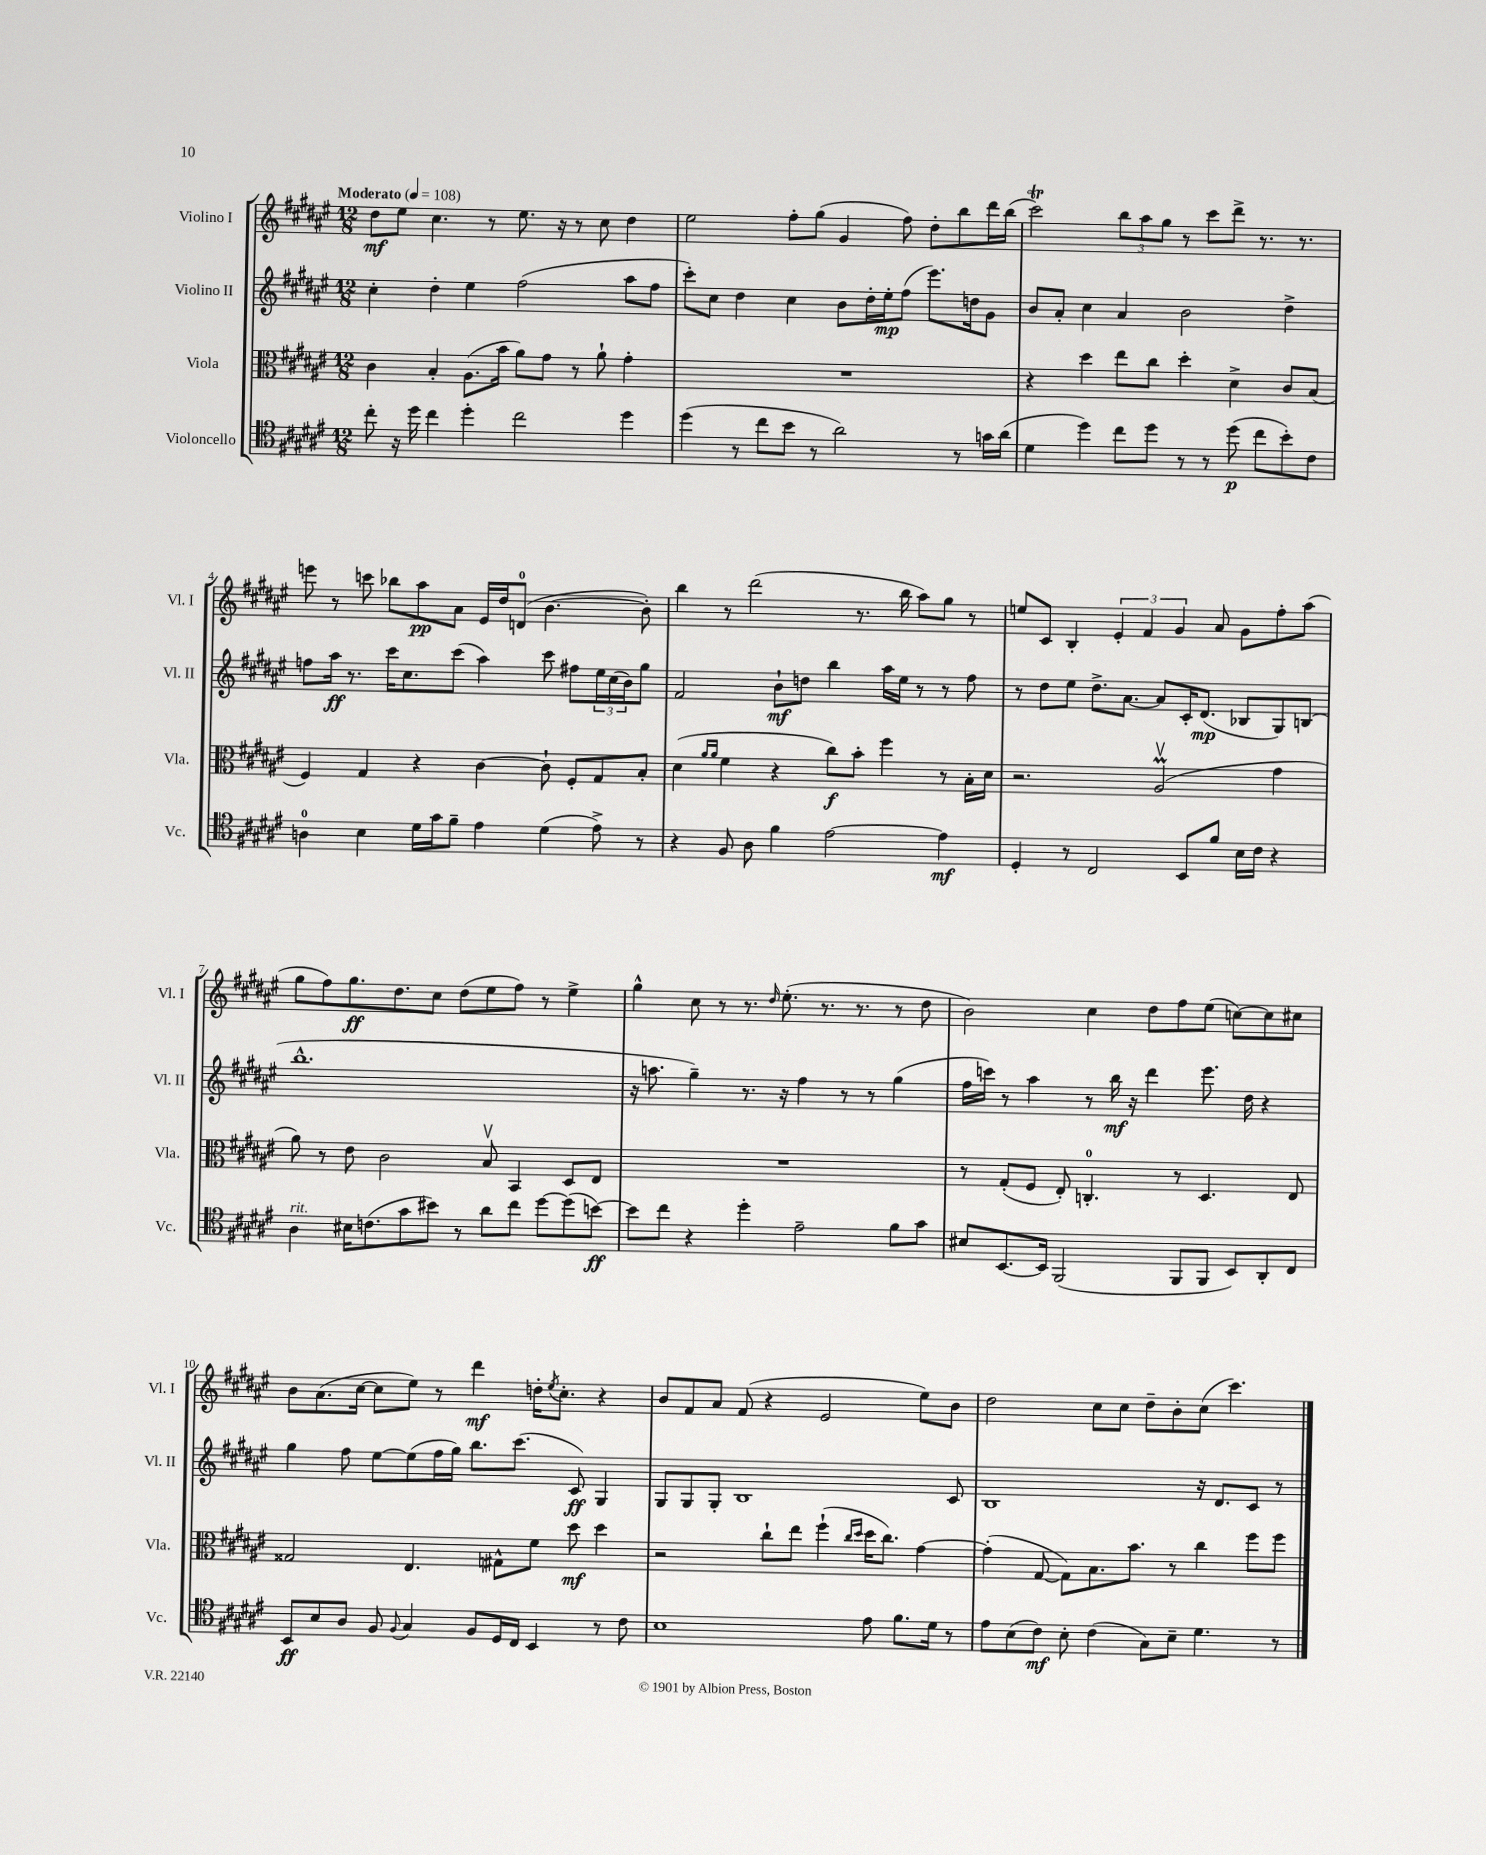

**kern	**dynam	**kern	**dynam	**kern	**dynam	**kern	**dynam
*part4	*part4	*part3	*part3	*part2	*part2	*part1	*part1
*staff4	*staff4	*staff3	*staff3	*staff2	*staff2	*staff1	*staff1
*I"Violoncello	*	*I"Viola	*	*I"Violino II	*	*I"Violino I	*
*I'Vc.	*	*I'Vla.	*	*I'Vl. II	*	*I'Vl. I	*
*clefC4	*	*clefC3	*	*clefG2	*	*clefG2	*
*k[f#c#g#d#a#e#]	*	*k[f#c#g#d#a#e#]	*	*k[f#c#g#d#a#e#]	*	*k[f#c#g#d#a#e#]	*
*M12/8	*	*M12/8	*	*M12/8	*	*M12/8	*
*MM108	*	*MM108	*	*MM108	*	*MM108	*
=1	=1	=1	=1	=1	=1	=1	=1
!	!	!	!	!	!	!LO:TX:a:B:t=Moderato	!
8cc#'\	.	4c#\	.	4cc#'\	.	8dd#\L	mf
16r	.	.	.	.	.	8ee#\J	.
16dd#\	.	.	.	.	.	.	.
4cc#\	.	4B'/	.	4dd#'\	.	4.cc#\	.
4dd#'\	.	(8.A#\L	.	4ee#\	.	.	.
.	.	.	.	.	.	8r	.
.	.	16b\Jk	.	.	.	.	.
2cc#\	.	8a#\L)	.	(2ff#\	.	8.ee#\	.
.	.	8g#\J	.	.	.	.	.
.	.	.	.	.	.	16r	.
.	.	8r	.	.	.	8r	.
.	.	8a#`\	.	.	.	8cc#\	.
4dd#\	.	4g#'\	.	8aa#\L	.	4dd#\	.
.	.	.	.	8ff#\J	.	.	.
=2	=2	=2	=2	=2	=2	=2	=2
(4dd#\	.	1.r	.	8ccc#'\L)	.	2ee#\	.
.	.	.	.	8cc#\J	.	.	.
8r	.	.	.	4dd#\	.	.	.
8cc#\L	.	.	.	.	.	.	.
8b\J	.	.	.	4cc#\	.	8ff#'\L	.
8r	.	.	.	.	.	(8gg#\J	.
2a#\)	.	.	.	8b\L	.	4g#/	.
.	.	.	.	16dd#'\L	.	.	.
.	.	.	.	16ee#'\J	mp	.	.
.	.	.	.	(8ff#\J	.	8ff#\)	.
.	.	.	.	8.eee#\L)	.	8dd#'\L	.
8r	.	.	.	.	.	8bb\	.
.	.	.	.	16ddn\k	.	.	.
16gn\LL	.	.	.	8g#\J	.	16ddd#\L	.
(16a#\JJ	.	.	.	.	.	(16bb\JJ	.
=3	=3	=3	=3	=3	=3	=3	=3
4d#\	.	4r	.	8b/L	.	2ccc#T\)	.
.	.	.	.	8a#'/J	.	.	.
4dd#\)	.	4dd#\	.	4cc#\	.	.	.
8cc#\L	.	8ee#\L	.	4a#/	.	12bb\L	.
.	.	.	.	.	.	12aa#\	.
8dd#\J	.	8cc#\J	.	.	.	.	.
.	.	.	.	.	.	12gg#\J	.
8r	.	4dd#'\	.	2b\	.	8r	.
8r	.	.	.	.	.	8ccc#\L	.
(8dd#\	p	4d#^\	.	.	.	8ddd#^\J	.
8cc#\L	.	.	.	.	.	8.r	.
8b'\)	.	8c#/L	.	4dd#^\	.	.	.
.	.	.	.	.	.	8.r	.
8c#\J	.	(8B/J	.	.	.	.	.
!!LO:LB:g=z
=4	=4	=4	=4	=4	=4	=4	=4
4An\	.	4F#/)	.	8ffn\L	.	8eeen\	.
.	.	.	.	16aa#\Jk	ff	8r	.
.	.	.	.	8.r	.	.	.
4B\	.	4G#/	.	.	.	8cccn\	.
.	.	.	.	16ccc#\KL	.	8bb-X\L	.
.	.	.	.	8.cc#\	.	.	.
16d#\LL	.	4r	.	.	.	8aa#\	pp
16g#\J	.	.	.	.	.	.	.
8f#~\J	.	.	.	(8ccc#\J	.	8a#\J	.
4e#\	.	[4c#\	.	4aa#\)	.	16e#/LL	.
.	.	.	.	.	.	16dd#/J	.
.	.	.	.	.	.	(8dn/J	.
(4d#\	.	8c#`\]	.	8ccc#\	.	[4.b\	.
.	.	8F#'/L	.	8ff#X\L	.	.	.
8e#^\)	.	8G#/	.	24ee#\L	.	.	.
.	.	.	.	(24cc#\	.	.	.
.	.	.	.	24b\J)	.	.	.
8r	.	8B'/J	.	8gg#\J	.	8b'\])	.
=5	=5	=5	=5	=5	=5	=5	=5
4r	.	(4d#\	.	2f#/	.	4bb\	.
.	.	16qqa#/LL	.	.	.	.	.
.	.	16qqa#/JJ	.	.	.	.	.
8F#/	.	4f#\	.	.	.	8r	.
8A#\	.	.	.	.	.	(2ddd#\	.
4f#\	.	4r	.	8b`\L	mf	.	.
.	.	.	.	8ddn\J	.	.	.
[2e#\	.	8cc#\L)	f	4bb\	.	.	.
.	.	8b'\J	.	.	.	8.r	.
.	.	4ff#\	.	16aa#\LL	.	.	.
.	.	.	.	16ee#\JJ	.	16bb\	.
.	.	.	.	8r	.	8aa#\L)	.
4e#\]	mf	8r	.	8r	.	8gg#\J	.
.	.	16B'\LL	.	8ff#\	.	8r	.
.	.	16d#\JJ	.	.	.	.	.
=6	=6	=6	=6	=6	=6	=6	=6
4D#'/	.	2.r	.	8r	.	8een/L	.
.	.	.	.	8dd#\L	.	8c#/J	.
8r	.	.	.	8ee#\J	.	4B'/	.
2C#/	.	.	.	8.dd#^\L	.	.	.
.	.	.	.	.	.	6e#'/	.
.	.	.	.	[8.a#\J	.	.	.
.	.	.	.	.	.	6f#/	.
.	.	(2A#mv/	.	8a#/L]	.	.	.
.	.	.	.	.	.	6g#/	.
8BB/L	.	.	.	16c#'/K	.	.	.
.	.	.	.	(8.d#/J	mp	.	.
8f#/J	.	.	.	.	.	8a#/	.
16B\LL	.	.	.	8B-X/L	.	8g#\L	.
16c#\JJ	.	.	.	.	.	.	.
4r	.	4g#\	.	8G#/)	.	8ff#'\	.
.	.	.	.	(8Bn/J	.	(8aa#\J	.
!!LO:LB:g=z
=7	=7	=7	=7	=7	=7	=7	=7
!LO:TX:a:i:t=rit.	!	!	!	!	!	!	!
4A#\	.	8a#\)	.	1.bb^^	.	8gg#\L	.
.	.	8r	.	.	.	8ff#\)	.
16B#X\KL	.	8e#\	.	.	.	8.gg#\	ff
(8.cn\	.	.	.	.	.	.	.
.	.	2c#\	.	.	.	.	.
.	.	.	.	.	.	8.dd#\	.
8g#\	.	.	.	.	.	.	.
8b#X\J)	.	.	.	.	.	8cc#\J	.
8r	.	.	.	.	.	(8dd#\L	.
8a#\L	.	8Bv/	.	.	.	8ee#\	.
8cc#\J	.	4BB/	.	.	.	8ff#\J)	.
[8dd#\L	.	.	.	.	.	8r	.
(8dd#\]	.	8D#/L	.	.	.	4ee#^\	.
[8bn\J)	ff	8E#/J	.	.	.	.	.
=8	=8	=8	=8	=8	=8	=8	=8
8b\L]	.	1.r	.	16r	.	4gg#^^\	.
.	.	.	.	8.aan\	.	.	.
8cc#\J	.	.	.	.	.	.	.
4r	.	.	.	4gg#~\)	.	8cc#\	.
.	.	.	.	.	.	8r	.
4dd#'\	.	.	.	8.r	.	8.r	.
.	.	.	.	.	.	16qqdd#/	.
.	.	.	.	16r	.	(8.ee#'\	.
2e#~\	.	.	.	4ff#\	.	.	.
.	.	.	.	.	.	8.r	.
.	.	.	.	8r	.	.	.
.	.	.	.	.	.	8.r	.
.	.	.	.	8r	.	.	.
8f#\L	.	.	.	(4gg#\	.	8r	.
8g#\J	.	.	.	.	.	8dd#\	.
=9	=9	=9	=9	=9	=9	=9	=9
8B#X/L	.	8r	.	16ff#\LL	.	2b\)	.
.	.	.	.	16cccn\JJ)	.	.	.
[8.BB/	.	(8G#'/L	.	8r	.	.	.
.	.	8F#/J	.	4aa#\	.	.	.
16BB/Jk]	.	.	.	.	.	.	.
(2FF#/	.	8E#'/)	.	.	.	.	.
.	.	4.Cn'/	.	8r	.	4cc#\	.
.	.	.	.	16bb\	mf	.	.
.	.	.	.	16r	.	.	.
.	.	.	.	4ddd#\	.	8dd#\L	.
8FF#/L	.	8r	.	.	.	8ff#\	.
8FF#/J	.	4.D#/	.	8.eee#\	.	(8ee#\J	.
8BB/L)	.	.	.	.	.	[8ccn\L)	.
.	.	.	.	16dd#\	.	.	.
8AA#'/	.	.	.	4r	.	8cc\]	.
8C#/J	.	8E#/	.	.	.	8cc#X\J	.
!!LO:LB:g=z
=10	=10	=10	=10	=10	=10	=10	=10
8BB/L	ff	2G##X/	.	4gg#\	.	8b\L	.
8B/	.	.	.	.	.	(8.a#\	.
8A#/J	.	.	.	8ff#\	.	.	.
.	.	.	.	.	.	[16cc#\Jk	.
8F#/	.	.	.	[8ee#\L	.	8cc#\L]	.
8qqF#/	.	.	.	.	.	.	.
4G#/	.	4.E#/	.	(8ee#\]	.	8ee#\J)	.
.	.	.	.	16ff#\L	.	8r	.
.	.	.	.	16gg#\JJ)	.	.	.
8F#/L	.	.	.	8.bb\L	.	4ddd#\	mf
16D#/L	.	8G#X^^\L	.	.	.	.	.
16C#/JJ	.	.	.	(8.ccc#\J	.	.	.
4BB/	.	8f#\J	.	.	.	16ddn'\KL	.
.	.	.	.	.	.	8qee#/	.
.	.	.	.	.	.	8.cc#'\J	.
.	.	8dd#\	mf	8c#/)	ff	.	.
8r	.	4dd#\	.	4G#/	.	4r	.
8c#\	.	.	.	.	.	.	.
=11	=11	=11	=11	=11	=11	=11	=11
1B	.	2r	.	8G#/L	.	8b/L	.
.	.	.	.	8G#/	.	8f#/	.
.	.	.	.	8G#'/J	.	8a#/J	.
.	.	.	.	1B	.	(8f#/	.
.	.	8cc#`\L	.	.	.	4r	.
.	.	8ee#\J	.	.	.	.	.
.	.	(4ff#`\	.	.	.	2e#/	.
.	.	16qqcc#/LL	.	.	.	.	.
.	.	16qqdd#/JJ	.	.	.	.	.
8e#\	.	16dd#\KL	.	.	.	.	.
.	.	8.cc#\J)	.	.	.	.	.
8.f#\L	.	.	.	.	.	.	.
.	.	[4g#\	.	.	.	8ee#\L)	.
16d#\Jk	.	.	.	.	.	.	.
8r	.	.	.	8c#/	.	8b\J	.
=12	=12	=12	=12	=12	=12	=12	=12
8e#\L	.	(4g#'\]	.	1B	.	2dd#\	.
(8B\	.	.	.	.	.	.	.
8c#\J)	mf	[8G#/	.	.	.	.	.
8B'\	.	8G#\L])	.	.	.	.	.
(4c#\	.	8.B\	.	.	.	8cc#\L	.
.	.	.	.	.	.	8cc#\J	.
.	.	8.b\J	.	.	.	.	.
8G#\L)	.	.	.	.	.	8dd#~\L	.
8B~\J	.	8r	.	.	.	8b'\	.
4.d#\	.	4cc#\	.	16r	.	(8cc#\J	.
.	.	.	.	8.d#/L	.	.	.
.	.	.	.	.	.	4.ccc#\)	.
.	.	8ff#\L	.	8c#/J	.	.	.
8r	.	8ff#\J	.	8r	.	.	.
==	==	==	==	==	==	==	==
*-	*-	*-	*-	*-	*-	*-	*-
